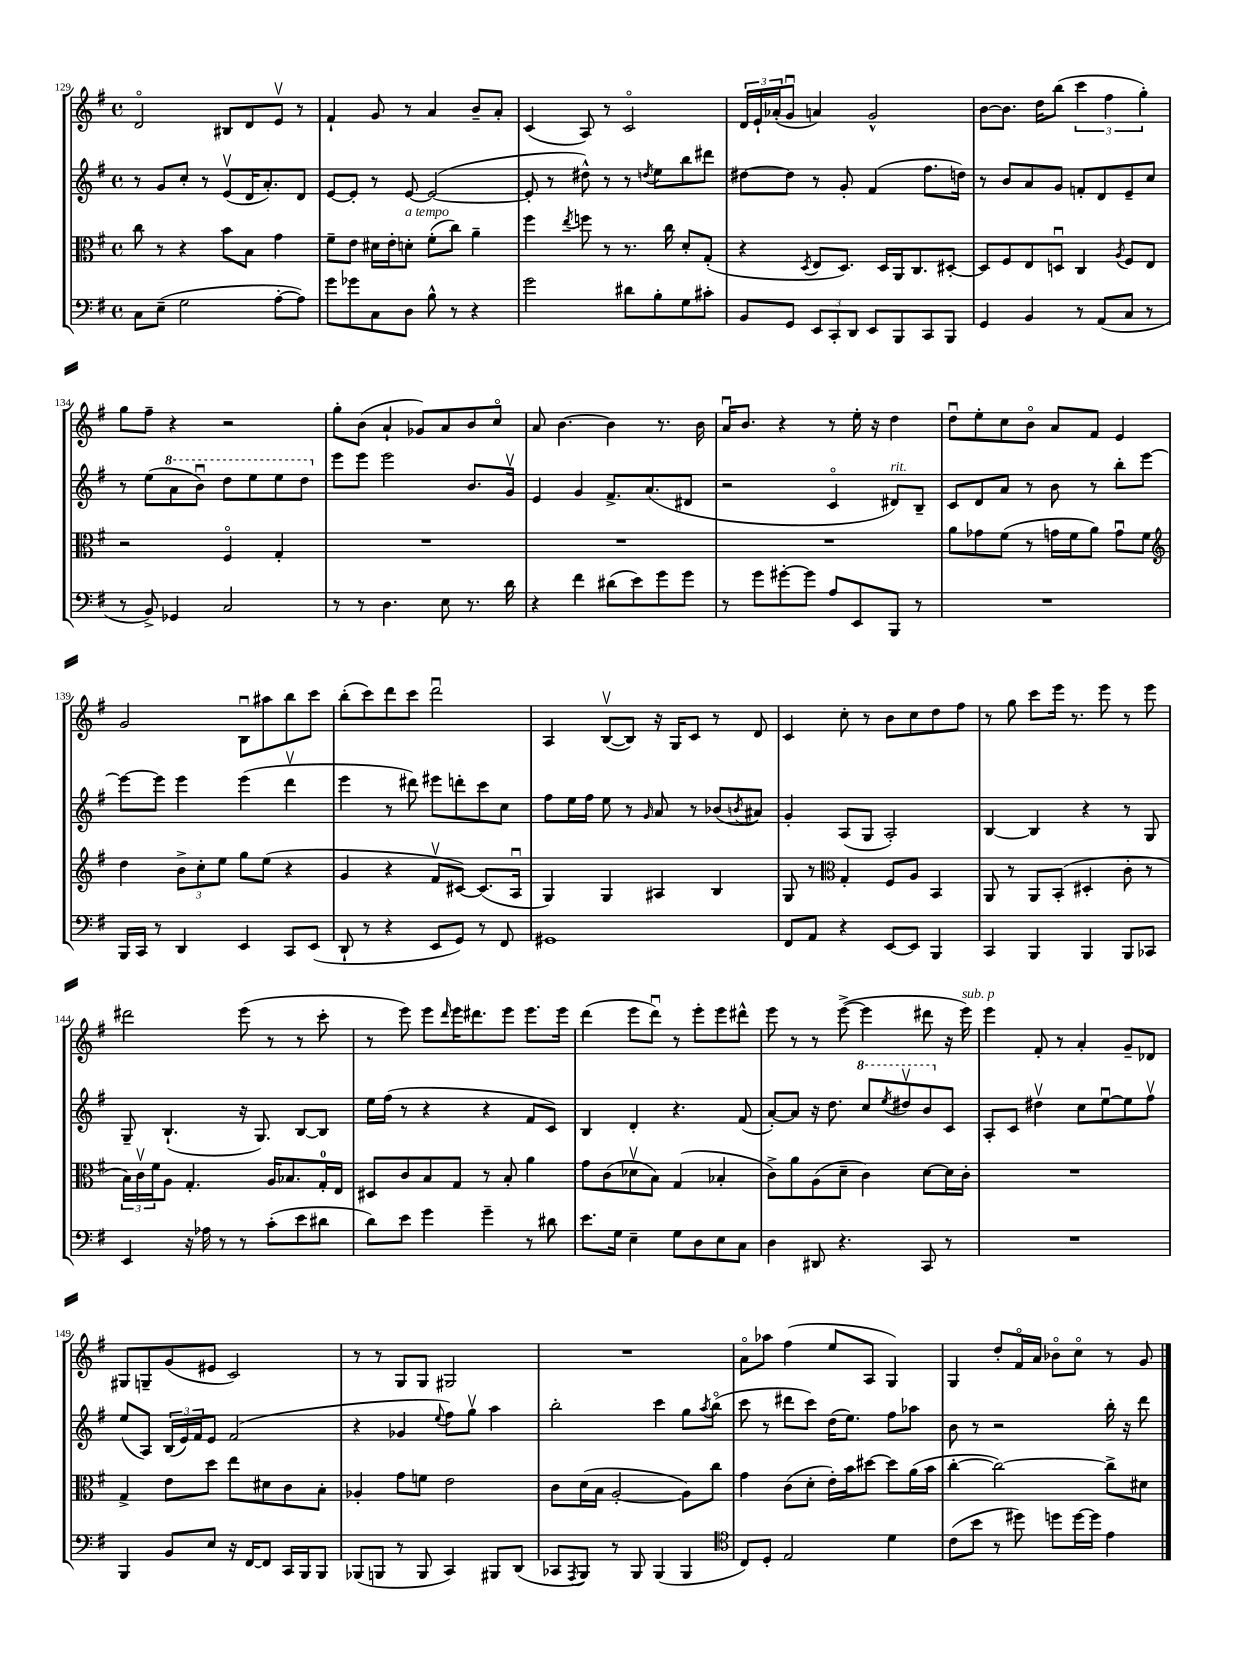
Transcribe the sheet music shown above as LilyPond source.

<<
\new StaffGroup <<
\new Staff = "s0" {
    \clef treble \key g \major \defaultTimeSignature \time 4/4
    d'2\flageolet bis8 d'8 e'8\upbow r8 |
    fis'4-! g'8 r8 a'4 b'8-- a'8-. |
    c'4( a8) r8 c'2\flageolet |
    \tuplet 3/2 { d'16 e'16-! aes'16-.( } g'8\downbow a'4) g'2-^ |
    b'8~ b'8. d''16 b''8( \tuplet 3/2 { c'''4 fis''4 g''4-.) } |
    g''8 fis''8-- r4 r2 |
    g''8-. b'8( a'4-! ges'8) a'8 b'8 c''8\flageolet |
    a'8 b'4.~ b'4 r8. b'16 |
    a'16\downbow b'8. r4 r8 e''16-. r16 d''4 |
    d''8\downbow e''8-. c''8 b'8\flageolet a'8 fis'8 e'4 |
    g'2 b8\downbow ais''8 b''8 c'''8 |
    b''8-.( c'''8) d'''8 c'''8 d'''2\downbow |
    a4 b8~\upbow( b8) r16 g16 c'8 r8 d'8 |
    c'4 c''8-. r8 b'8 c''8 d''8 fis''8 |
    r8 g''8 c'''8 e'''16 r8. e'''8 r8 e'''8 |
    dis'''2 e'''8( r8 r8 c'''8-. |
    r8 e'''8) e'''8 \grace { d'''16 } e'''16 dis'''8. e'''8 e'''8. e'''16 |
    d'''4( e'''8 d'''8\downbow) r8 e'''8-. e'''8 dis'''8-^ |
    e'''8 r8 r8 e'''8~->( e'''4 dis'''8 r16 e'''16^\markup { \italic "sub. p" }) |
    e'''4 fis'8-. r8 a'4-. g'8-- des'8 |
    gis8 g8-- g'8( eis'8 c'2) |
    r8 r8 g8 g8 gis2 |
    R1 |
    a'8\flageolet aes''8 fis''4( e''8 a8 g4) |
    g4 d''8-. fis'16\flageolet a'16 bes'8\flageolet c''8\flageolet r8 g'8 \bar "|." |
}
\new Staff = "s1" {
    \clef treble \key g \major \defaultTimeSignature \time 4/4
    r8 g'8 c''8-. r8 e'8\upbow( d'16 a'8.-.) d'8 |
    e'8~ e'8-. r8 e'8~ e'2~( |
    e'8-. r8 dis''8-^) r8 r8 \acciaccatura { d''8 } e''8 b''8 dis'''8 |
    dis''8~ dis''8 r8 g'8-. fis'4( fis''8. d''16) |
    r8 b'8 a'8 g'8 f'8-. d'8 e'8-- c''8 |
    r8 e''8( \ottava #1 a''8 b''8\downbow) d'''8 e'''8 e'''8 d'''8 \ottava #0 |
    e'''8 e'''8 e'''2 b'8. g'16\upbow |
    e'4 g'4 fis'8.-> a'8.( dis'8 |
    r2 c'4\flageolet dis'8^\markup { \italic "rit." }) b8-- |
    c'8 d'8 a'8 r8 b'8 r8 b''8-. e'''8~ |
    e'''8~ e'''8 e'''4 e'''4( d'''4\upbow |
    e'''4 r8 dis'''8) eis'''8 d'''8-. c'''8 c''8 |
    fis''8 e''16 fis''16 e''8 r8 \grace { g'16 } a'8 r8 bes'8( \acciaccatura { b'8 } ais'8) |
    g'4-. a8( g8 a2-.) |
    b4~ b4 r4 r8 g8 |
    g8-- b4.-!( r16 g8.) b8~ b8 |
    e''16 fis''16( r8 r4 r4 fis'8 c'8) |
    b4 d'4-. r4. fis'8( |
    a'8~-.) a'8 r16 d''8. \ottava #1 c'''8 \acciaccatura { e'''8 } dis'''8\upbow b''8 \ottava #0 c'8 |
    a8-. c'8 dis''4\upbow c''8 e''8~\downbow e''8 fis''8\upbow |
    e''8( a8) \tuplet 3/2 { b16( e'16) fis'16 } e'8 fis'2( |
    r4 ges'4 \appoggiatura { e''8 } fis''8) g''8\upbow a''4 |
    b''2-. c'''4 g''8 \acciaccatura { a''8 } b''8\flageolet( |
    c'''8 r8 dis'''8 c'''8) d''16( e''8.) fis''8 aes''8 |
    b'8 r8 r2 b''16-. r16 d'''8 \bar "|." |
}
\new Staff = "s2" {
    \clef alto \key g \major \defaultTimeSignature \time 4/4
    c''8 r8 r4 b'8 b8 g'4 |
    fis'8-- e'8 dis'16 e'16-. d'8-.^\markup { \italic "a tempo" } fis'8-.( c''8) a'4-- |
    fis''4 \acciaccatura { e''8 } f''8 r8 r8. c''16 d'8-. g8-.( |
    r4 \acciaccatura { d8 } e8 d8.) d16 a,16 c8. dis8~-. |
    dis8 fis8 e8 d8\downbow c4 \acciaccatura { a8 } fis8 e8 |
    r2 fis4\flageolet g4-. |
    R1 |
    R1 |
    R1 |
    a'8 ges'8 fis'8( r8 g'16 fis'16 a'8) g'8\downbow fis'8 |
    \clef treble d''4 \tuplet 3/2 { b'8-> c''8-. e''8 } g''8 e''8( r4 |
    g'4 r4 fis'8\upbow cis'8~) cis'8.( a16\downbow |
    g4) g4 ais4 b4 |
    g8 r8 \clef alto g4-. fis8 a8 b,4 |
    a,8 r8 a,8 b,8-.( dis4-. c'8-. r8 |
    \tuplet 3/2 { b16) c'16\upbow fis'16 } a8 g4.-. a16 bes8. g16-0-. e16 |
    dis8 c'8 b8 g8 r8 b8-. a'4 |
    g'8 c'8( des'8\upbow b8) g4( bes4-. |
    c'8->) a'8 a8( d'8-- c'4) d'8~ d'16 c'16-. |
    R1 |
    g4-> e'8 d''8 e''8 dis'8 c'8 b8-. |
    aes4-. g'8 f'8 e'2 |
    c'8 d'16( b16 a2~-. a8) c''8 |
    g'4 c'8( d'8-. e'16-.) b'16 dis''8~ dis''8 a'16( b'16 |
    c''4~-. c''2~) c''8-> dis'8 \bar "|." |
}
\new Staff = "s3" {
    \clef bass \key g \major \defaultTimeSignature \time 4/4
    c8 e8--( g2 a8~-. a8) |
    g'8 ges'8 c8 d8 b8-^ r8 r4 |
    g'2 dis'8 b8-. g8 cis'8-. |
    b,8 g,8 \tuplet 3/2 { e,8 c,8-. d,8 } e,8 b,,8 c,8 b,,8 |
    g,4 b,4 r8 a,8( c8 r8 |
    r8 b,8->) ges,4 c2 |
    r8 r8 d4. e8 r8. d'16 |
    r4 fis'4 dis'8( e'8) g'8 g'8 |
    r8 g'8 gis'8~-. gis'8 a8 e,8 b,,8 r8 |
    R1 |
    b,,16 c,16 r8 d,4 e,4 c,8 e,8( |
    d,8-! r8 r4 e,8 g,8) r8 fis,8 |
    gis,1 |
    fis,8 a,8 r4 e,8~ e,8 b,,4 |
    c,4 b,,4 b,,4 b,,8 ces,8 |
    e,4 r16 aes16 r8 r8 c'8-.( e'8 dis'8 |
    d'8) e'8 g'4 g'4-- r8 dis'8 |
    e'8. g16 e4-- g8 d8 e8 c8 |
    d4 dis,8 r4. c,8 r8 |
    R1 |
    b,,4 b,8 e8 r16 fis,16~ fis,8 c,16 b,,16 b,,8 |
    bes,,8( b,,8 r8 b,,8 c,4) bis,,8 d,8( |
    ces,8 \acciaccatura { a,,8 } b,,8) r8 b,,8 b,,4( b,,4 |
    \clef tenor c8) d8-. e2 d'4 |
    c'8( b'8 r8 dis''8) d''8 d''16~ d''16 e'4 \bar "|." |
}
>>
>>
\layout { \context { \Score currentBarNumber = #129 } }
